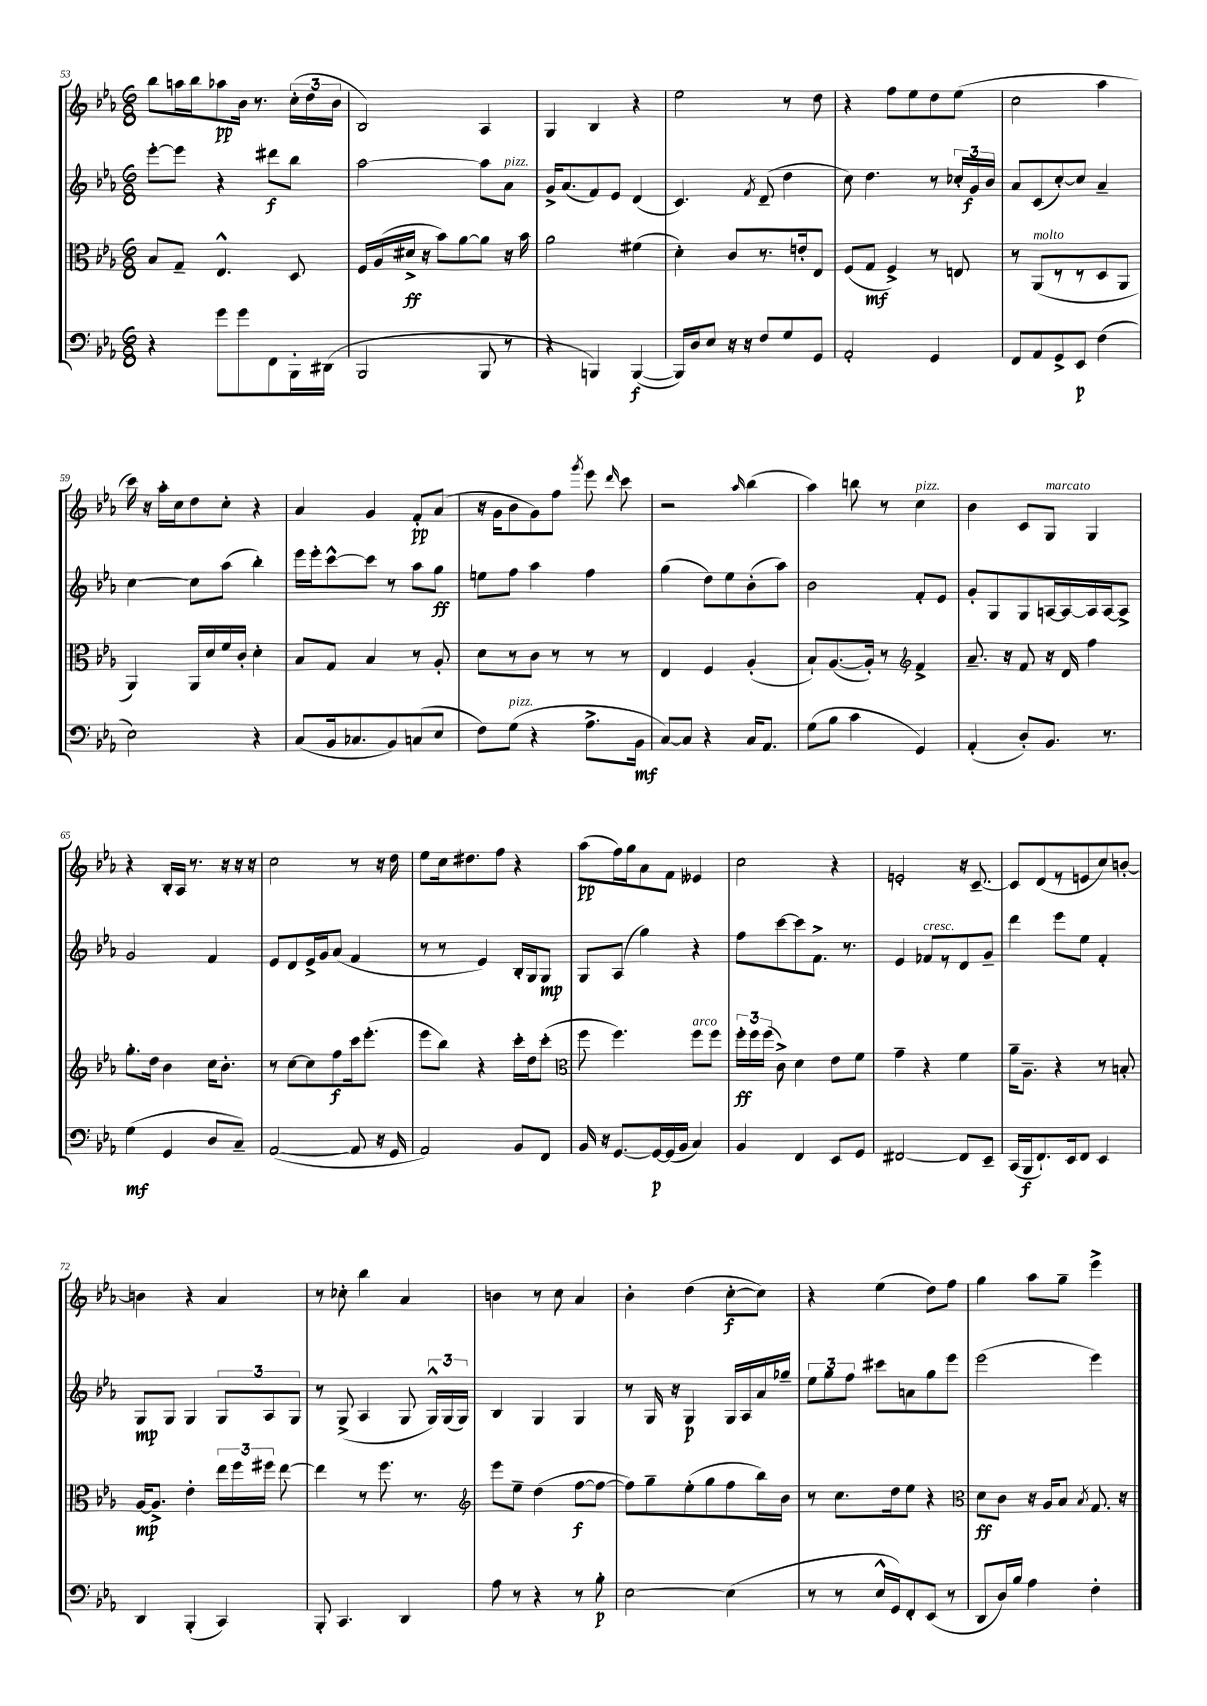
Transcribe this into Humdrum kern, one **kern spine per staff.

**kern	**kern	**kern	**kern
*staff4	*staff3	*staff2	*staff1
*clefF4	*clefC3	*clefG2	*clefG2
*k[b-e-a-]	*k[b-e-a-]	*k[b-e-a-]	*k[b-e-a-]
*M6/8	*M6/8	*M6/8	*M6/8
4r	8B-	[8eee-'	8bb-
.	8G~	8eee-]	16aa
.	.	.	16bb-
8g	4.E-^^	4r	8aa-
8g	.	.	16b-
.	.	.	8.r
8FF	.	8ddd#	.
16BBB-'	8D	8bb-	(24cc'
.	.	.	24dd
(16DD#	.	.	.
.	.	.	24b-
=	=	=	=
2BBB-	16F	[2aa-	2B-)
.	(16A-	.	.
.	16d#^	.	.
.	16r	.	.
.	8b-)	.	.
.	[8a-	.	.
8BBB-	8a-]	8aa-]	4A-
8r	16r	8a-	.
.	16b-	.	.
=	=	=	=
4r	2a-	16g^	4G
.	.	(8.a-	.
4BBB)	.	8f)	4B-
.	.	8e-	.
([4BBB	(4f#	(4d	4r
=	=	=	=
16BBB])	4d')	4.c)	2ee-
16D	.	.	.
8E-	.	.	.
16r	8c	.	.
16r	.	.	.
.	.	8qf	.
8F	8.r	(8d~	.
8G	.	4dd	8r
.	16e'	.	.
8GG	8E-	.	8dd
=	=	=	=
2AA-'	(8F	8cc)	4r
.	8G	4.dd	.
.	4F^)	.	8ff
.	.	.	8ee-
4GG	8r	8r	8dd
.	8E	24cc-'	(8ee-
.	.	24g	.
.	.	24b-	.
=	=	=	=
8FF	8r	8a-	2cc
8AA-	(8AA-	(8c	.
8GG^	8r	[8cc')	.
8EE-	8r	8cc]	.
(4F	8D	4a-~	4aa-
.	8AA-	.	.
=	=	=	=
2E-)	4AA-)	[4cc	16ccc)
.	.	.	16r
.	.	.	16aa-'
.	.	.	16cc
.	16AA-	8cc]	8dd
.	16d	.	.
.	16f	(8aa-	8cc'
.	16c'	.	.
4r	4d'	4bb-')	4r
=	=	=	=
(8C	8B-	16eee-	4a-
.	.	16eee-'	.
16BB-	8G	[8ccc^^	.
8.C-	.	.	.
.	4B-	8ccc]	4g
8BB-)	.	8r	.
(8C	8r	8aa-	8f'
8E-	8A-'	8gg	(8a-
=	=	=	=
8F)	8d	8ee	16r
.	.	.	16g
(8G	8r	8ff	8b-
4r	8c	4aa-	8g)
.	8r	.	8ff
.	.	.	8qggg
8.A-^	8r	4ff	8eee-
.	.	.	16qqddd
.	8r	.	8ccc
16BB-	.	.	.
=	=	=	=
[8C)	4E-	(4gg	2r
8C]	.	.	.
4r	4F	8dd)	.
.	.	8ee-	.
.	.	.	16qqaa-
16C	(4A-'	(8b-'	(4bb-
8.AA-	.	.	.
.	.	8aa-)	.
=	=	=	=
(8G	8B-`)	2b-	4aa-)
8B-	([8.A-	.	.
4c	.	.	8bb
.	16A-'])	.	.
.	8r	.	8r
*	*clefG2	*	*
4GG)	4f^	8f'	4cc
.	.	8e-	.
=	=	=	=
(4AA-'	8.a-~	8g'	4b-
.	.	8G	.
.	16r	.	.
8D')	8f	8G	8c
8.BB-	16r	[16A	8G
.	16d	16A_	.
.	4ff	16A]	4G
8.r	.	[16A	.
.	.	8A^]	.
=	=	=	=
(4G	8.gg'	2g	4r
.	16dd	.	.
4GG	4b-	.	16B-'
.	.	.	16A-
.	.	.	8.r
8D	16cc	4f	.
.	8.b-'	.	16r
8C~)	.	.	16r
.	.	.	16r
=	=	=	=
([2AA-	8r	8e-	2cc
.	[8cc	8d	.
.	8cc]	16e-^	.
.	.	16g	.
.	8ff	(8a-	.
8AA-]	16ccc	4f	8r
.	(8.eee-'	.	.
16r	.	.	16r
16GG	.	.	16dd
=	=	=	=
2AA-)	8eee-	8r	8ee-
.	8bb-)	8r	16cc
.	.	.	8.dd#
.	4r	4e-)	.
.	.	.	8ff
8BB-	16ccc'	16B-'	4r
.	16dd	16G	.
8FF	(8ccc'	8G	.
=	=	=	=
*	*clefC3	*	*
16BB-	8ff	8G	(8aa-
16r	.	.	.
[8.GG	4.ff)	(8A-	16ff)
.	.	.	16gg
.	.	4gg)	8a-
16GG_	.	.	.
(16GG]	.	.	8f
16BB-	.	.	.
4C)	8ff	4r	4e--
.	8ff	.	.
=	=	=	=
4BB-	24ff'	8ff	2cc
.	24ff	.	.
.	(24ff	.	.
.	8c^)	[8ccc	.
4FF	4d	8ccc]	.
.	.	8.f^	.
8EE-	8e-	.	4r
.	.	8.r	.
8GG	8f	.	.
=	=	=	=
[2FF#	4g~	4e-	2e'
.	4r	8f-	.
.	.	8r	.
8FF#]	4f	8d	16r
.	.	.	[8.c~
8EE-~	.	8g~	.
=	=	=	=
(16CC	16a-~	4ddd	8c]
16BBB-	8.A-~	.	.
8.FF`)	.	.	(8d
.	4r	8eee-	8r
16EE-	.	.	.
8FF	.	8ee-	8e
4EE-	8r	4f'	8cc)
.	8B'	.	[8b'
=	=	=	=
4DD	[16A-	8G	4b]
.	8.A-^]	.	.
.	.	8G	.
(4BBB-'	4e-'	4G	4r
4CC)	24ee-	12G	4a-
.	24ff	.	.
.	24ff#	12A-	.
.	[8ee-	.	.
.	.	12G	.
=	=	=	=
8BBB-'	4ee-]	8r	8r
4.CC	.	(8G^	8cc-'
.	8r	4A-	4bb-
.	8.ff	.	.
4DD	.	8G	4a-
.	8.r	.	.
.	.	24G^^)	.
.	.	(24G	.
.	.	24G)	.
=	=	=	=
*	*clefG2	*	*
8A-	8eee-	4B-	4b
8r	8ee-~	.	.
4r	(4dd	4G	8r
.	.	.	8cc
8r	[8ff	4G	4a-
8B-'	8ff_	.	.
=	=	=	=
[2E-	8ff])	8r	4b-'
.	8gg~	16G	.
.	.	16r	.
.	(8ee-'	4G	(4dd
.	8gg	.	.
(4E-]	8ff	16G	[8cc'
.	.	16A-	.
.	16bb-)	16a-	8cc])
.	16b-	16gg-~	.
=	=	=	=
8r	8r	12ee-	4r
.	.	12gg	.
8r	8.cc	.	.
.	.	12ff	.
16E-^^	.	8ccc#	(4ee-
16GG)	16dd	.	.
8FF'	8ee-	8a	.
(8EE-	4r	8gg	8dd)
8r	.	8eee-	8ff
=	=	=	=
*	*clefC3	*	*
8DD	8d	(2eee-	4gg
16D)	8c	.	.
16B-	.	.	.
4A-	16r	.	8aa-
.	16A-	.	.
.	8B-	.	8gg~
.	8qB-	.	.
4F'	8.G	4eee-)	4eee-^
.	16r	.	.
==	==	==	==
*-	*-	*-	*-
